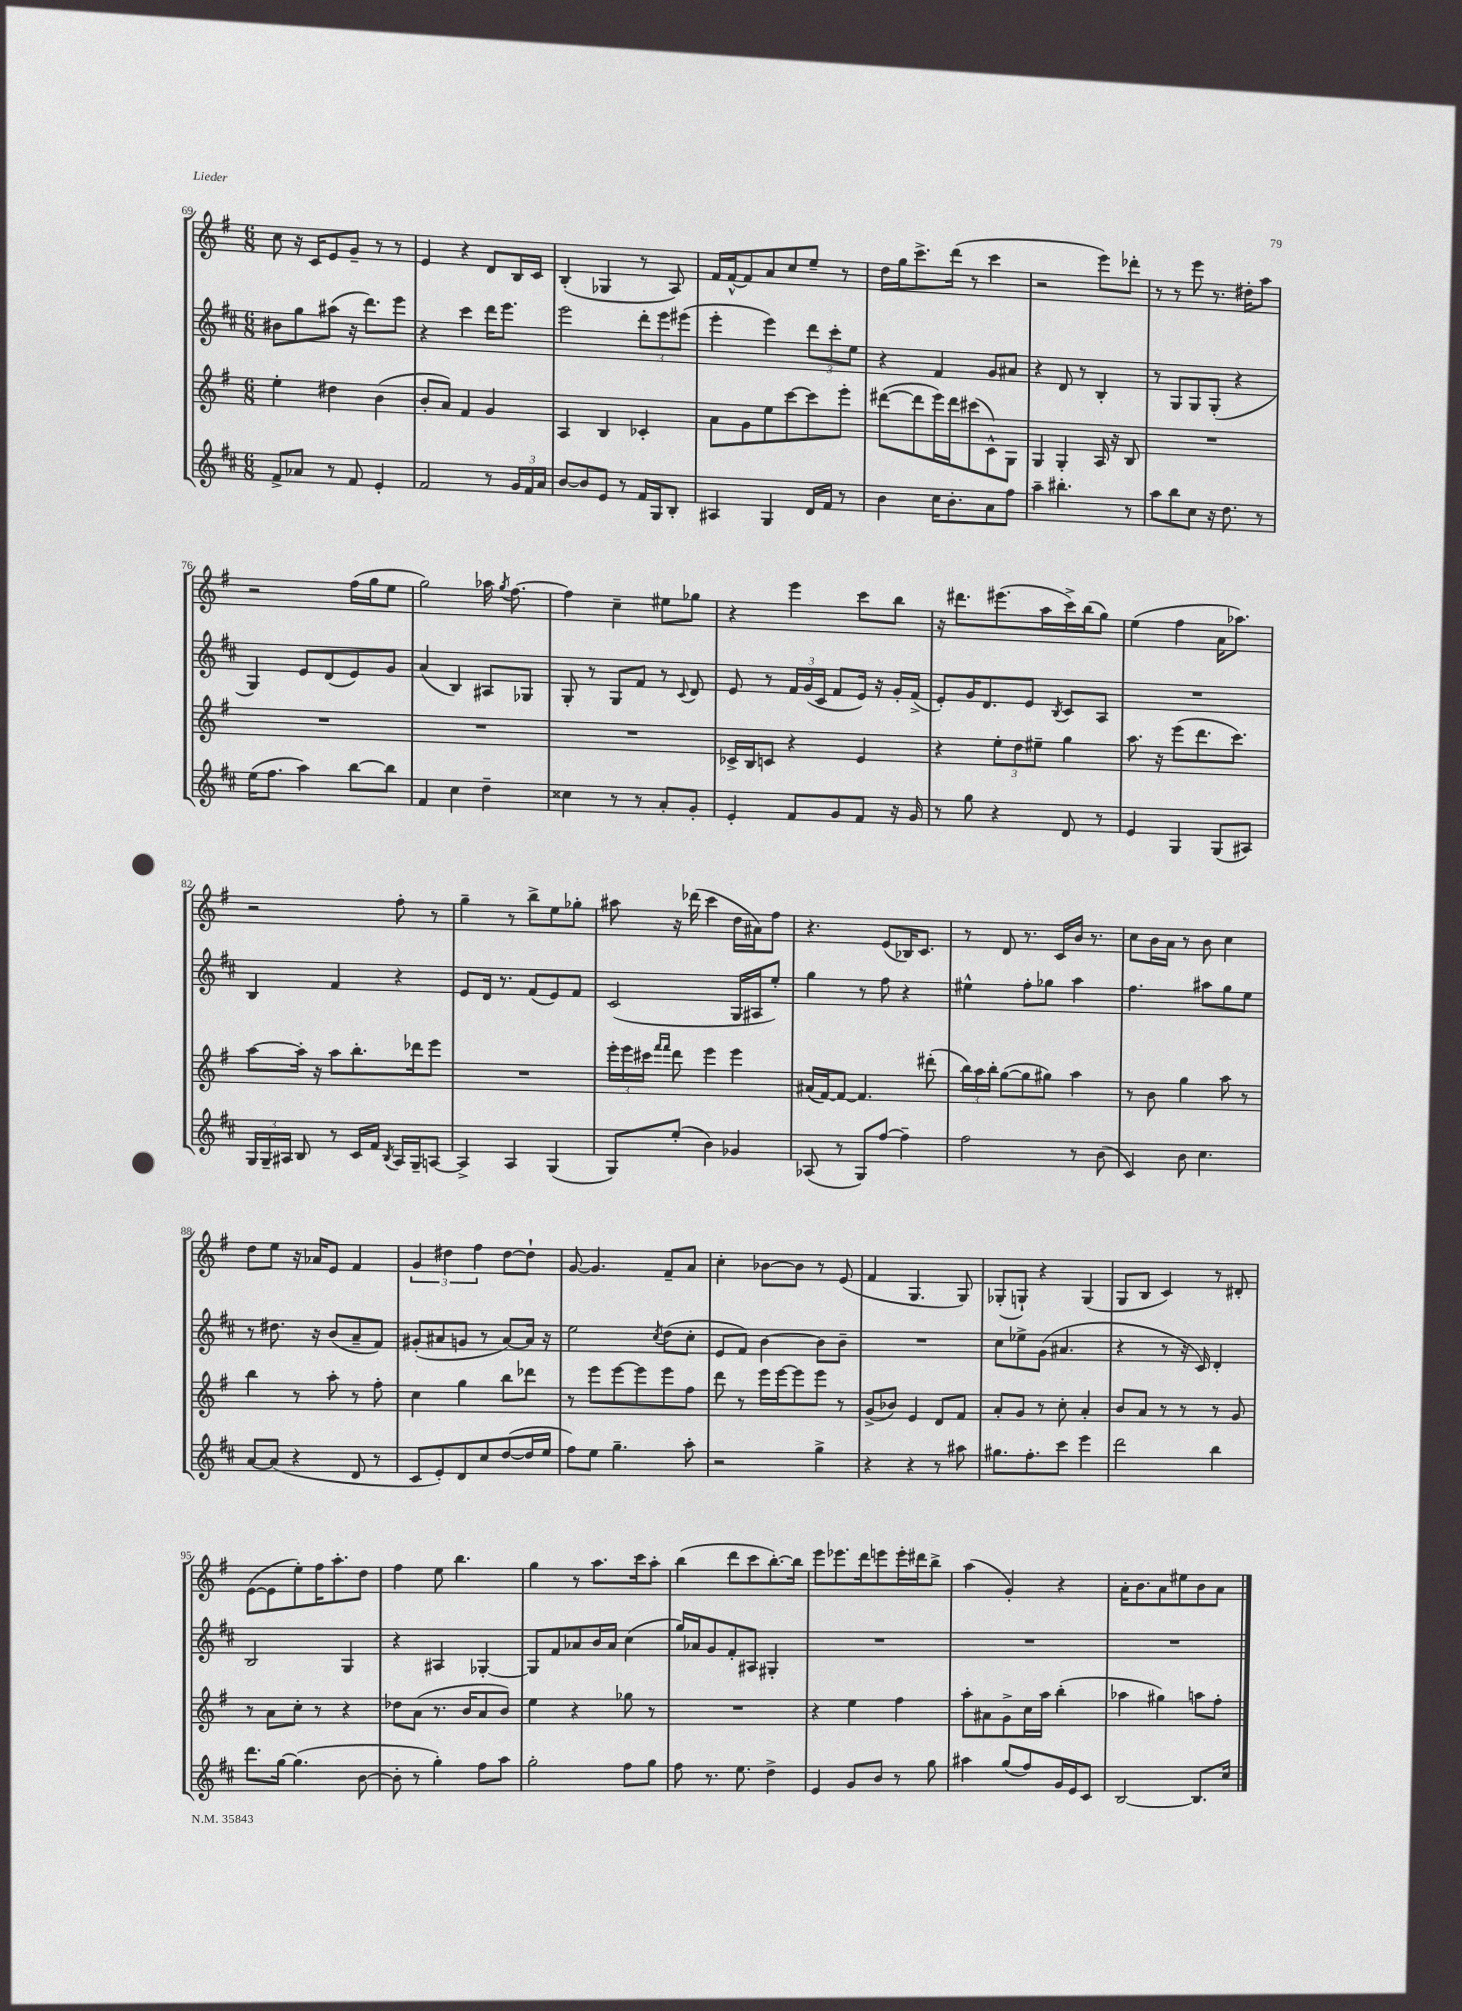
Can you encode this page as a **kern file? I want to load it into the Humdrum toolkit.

**kern	**kern	**kern	**kern
*part4	*part3	*part2	*part1
*staff4	*staff3	*staff2	*staff1
*clefG2	*clefG2	*clefG2	*clefG2
*k[f#c#]	*k[f#]	*k[f#c#]	*k[f#]
*M6/8	*M6/8	*M6/8	*M6/8
=69	=69	=69	=69
8f#^/L	4ee'\	8b#X\L	8cc\
8a-X/J	.	8gg\	16r
.	.	.	16c/KL
8r	4dd#X\	(8aa#X\J	8e/
8f#/	.	16r	8g~/J
.	.	8.ddd\L)	.
4e'/	(4b\	.	8r
.	.	8eee\J	8r
=70	=70	=70	=70
2f#/	8b'/L	4r	4e/
.	8a/J)	.	.
.	4f#/	4ccc#\	4r
8r	4g/	16ddd\KL	8d/L
.	.	8.eee\J	.
24g/LL	.	.	16B/L
24f#/	.	.	.
.	.	.	16c/JJ
24a/JJ	.	.	.
=71	=71	=71	=71
[8b/L	4A/	2eee\	(4B'/
8b/]	.	.	.
8e/J	4B/	.	4G-X/
8r	.	.	.
16f#/LL	4c-X'/	12ddd'\L	8r
16G/J	.	.	.
.	.	12eee\	.
8B'/J	.	.	8A/)
.	.	(12eee#X\J	.
=72	=72	=72	=72
4A#X/	8a\L	4eee'\	16f#/LL
.	.	.	[16f#^^/J
.	8g\	.	8f#/]
4G/	8ee\	4eee\)	8a/
.	[8ccc\	.	8cc/
16d/LL	8ccc\]	12ddd\L	8ee~/J
16f#/JJ	.	.	.
.	.	12ccc#'\	.
8r	8eee'\J	.	8r
.	.	12ee\J	.
=73	=73	=73	=73
4b\	([8ddd#X\L	4r	16dd\LL
.	.	.	16gg\J
.	8ddd#\]	.	8.ccc^\
16cc#\KL	16eee\L)	4f#/	.
8.b'\	16ddd#\J	.	(16ddd\Jk
.	(8ccc#X\	.	8r
8a\	8c^^\)	8g/L	4ccc\
8ff#\J	8G\J	8a#X/J	.
=74	=74	=74	=74
4aa~\	4G/	4r	2r
4.bb#X'\	4G'/	8d/	.
.	.	8r	.
.	16A/	4B'/	8eee\L)
.	16r	.	.
8r	8B/	.	8ddd-X'\J
=75	=75	=75	=75
8aa\L	2.r	8r	8r
8bb\	.	8G/L	8r
8cc#\J	.	8G/	8eee\
16r	.	(8G'/J	8.r
8.dd\	.	.	.
.	.	4r	.
.	.	.	16dd#X'\KL
8r	.	.	8aa\J
!!LO:LB:g=z
=76	=76	=76	=76
(16ee\KL	2.r	4G/)	2r
8.ff#\J	.	.	.
4aa\)	.	8e/L	.
.	.	(8d/	.
[8bb\L	.	8e/)	(16ff#\LL
.	.	.	16gg\J
8bb\J]	.	8g/J	8ee\J
=77	=77	=77	=77
4f#/	2.r	(4a/	2gg\)
4cc#\	.	4B/)	.
4dd~\	.	8A#X/L	16aa-X\
.	.	.	8qgg/
.	.	.	[8.ff#\
.	.	8G-X/J	.
=78	=78	=78	=78
4cc##X\	2.r	8G'/	4ff#\]
.	.	8r	.
8r	.	8G/L	4cc~\
8r	.	8f#/J	.
8a'/L	.	8r	8ee#X\L
.	.	8qqc#/	.
8g'/J	.	8d/	8gg-X\J
=79	=79	=79	=79
4e'/	16c-X^/LL	8e/	4r
.	16B/J	.	.
.	8cn/J	8r	.
8f#/L	4r	24f#/LL	4eee\
.	.	(24g/	.
.	.	24c#/JJ	.
8g/	.	8f#/L	.
8f#/J	4e/	16e/Jk)	8ccc\L
.	.	16r	.
16r	.	16g'/LL	8bb\J
16g/	.	(16f#^/JJ	.
=80	=80	=80	=80
8r	4r	8e'/L)	16r
.	.	.	8.ddd#X\L
8gg\	.	16g/K	.
.	.	8.d/	.
4r	12ee'\L	.	(8.eee#X\
.	12dd\	.	.
.	.	8e/J	.
.	12ee#X~\J	.	.
.	.	.	16aa\L
.	.	8qB/	.
8d/	4gg\	8c#/L	16ccc^\)
.	.	.	(16bb\J
8r	.	8A/J	8gg\J)
=81	=81	=81	=81
4e/	8.aa\	2.r	(4ee\
.	16r	.	.
4G/	(8eee\L	.	4ff#\
.	8.ddd\	.	.
(8G/L	.	.	16a\KL
.	8.ccc\J)	.	8.aa-X\J)
8A#X/J)	.	.	.
!!LO:LB:g=z
=82	=82	=82	=82
24G/LL	[8aa\L	4B/	2r
24G~/	.	.	.
24A#X/JJ	.	.	.
8B/	16aa'\Jk]	.	.
.	16r	.	.
8r	8aa\L	4f#/	.
16c#/LL	8.bb'\	.	.
16f#/JJ	.	.	.
8qB/	.	.	.
16A#/LL	.	4r	8ff#'\
16G~/J	16ddd-X\k	.	.
[8An/J	8eee\J	.	8r
=83	=83	=83	=83
4A^/]	2.r	8e/L	4gg~\
.	.	16d/Jk	.
.	.	8.r	.
4A/	.	.	8r
.	.	(8f#/L	8bb^\L
(4G/	.	8e/)	8ee\
.	.	8f#/J	8gg-X'\J
=84	=84	=84	=84
8G/L)	24eee'\LL	(2c#/	8aa#X\
.	24eee\	.	.
.	24ccc#X\JJ	.	.
.	16qqfff#/LL	.	.
.	16qqfff#/JJ	.	.
(8ee'/J	8ddd\	.	16r
.	.	.	(16ddd-X\
4b\)	4eee\	.	4ccc\
4g-X/	4eee\	16G/LL	16dd\LL
.	.	16A#X/J	16a#X\J)
.	.	8ee'/J)	8ff#\J
=85	=85	=85	=85
(8A-X/	(16a#X/LL	4gg\	4.r
.	[16f#/J)	.	.
8r	8f#/J_	.	.
8G/L)	4.f#/]	8r	.
[8ff#/J	.	8ff#\	(8e/L
4ff#~\]	.	4r	16B-X/K)
.	.	.	8.c/J
.	(8ddd#X'\	.	.
=86	=86	=86	=86
2ff#\	24bb\LL)	4ee#X^^\	8r
.	24aa\	.	.
.	24bb'\JJ	.	.
.	([8gg\L	.	8d/
.	8gg\]	8ff#'\L	8.r
.	8gg#X\J)	8gg-X\J	.
.	.	.	16c/LL
8r	4aa\	4aa\	16b/JJ
.	.	.	8.r
(8b\	.	.	.
=87	=87	=87	=87
4c#/)	8r	4.ff#\	8cc\L
.	8b\	.	16b\L
.	.	.	16a\JJ
8b\	4gg\	.	8r
4.cc#\	.	8aa#X\L	8b\
.	8aa\	8gg\	4cc\
.	8r	8ee\J	.
!!LO:LB:g=z
=88	=88	=88	=88
[8a/L	4bb\	8r	8dd\L
(8a/J]	.	8.dd#X\	8ee\J
4r	8r	.	16r
.	.	16r	16a-X/KL
.	8aa'\	(8b/L	8e/J
8d/	8r	8a~/	4f#/
8r	8ff#'\	8f#/J)	.
=89	=89	=89	=89
8c#/L	4cc\	(8g#X'/L	6g/
8e'/)	.	8a#X/	.
.	.	.	6dd#X\
8d/	4gg\	8gn/J	.
.	.	.	6ff#\
8cc#/	.	8r	.
([8dd/	8bb\L	[8a#/L)	[8dd#\L
16dd/L]	8ddd-X\J	16a#/Jk]	8dd#`\J]
16ee/JJ	.	16r	.
=90	=90	=90	=90
8ff#\L)	8r	2ee\	[8g/
8ee\J	8eee\L	.	4.g/]
4.gg~\	[8eee\	.	.
.	8eee\]	.	.
.	.	8qcc#/	.
.	8eee\	(8dd\L	8f#~/L
8aa'\	8ff#\J	8cc#'\J	8a/J
=91	=91	=91	=91
2r	8ddd\	8e/L	4cc'\
.	8r	8f#/J)	.
.	16eee\LL	[4b\	[8b-X\L
.	[16eee\J	.	.
.	8eee\]	.	8b-\J]
4gg^\	8eee\J	8b\L]	8r
.	8r	8b~\J	(8e/
=92	=92	=92	=92
4r	(8g^/L	2.r	4f#/
.	8b-X/J)	.	.
4r	4e/	.	4.G/
8r	8d/L	.	.
8aa#X\	8f#/J	.	8G/)
=93	=93	=93	=93
8.gg#X\L	8a'/L	8cc#\L	(8G-X'/L
.	8g/J	8ee-X^\	8Gn`/J)
8.ff#'\	.	.	.
.	8r	(8g\J	4r
8ccc#\J	8cc'\	4.a#X/	.
4eee\	4a'/	.	(4G/
=94	=94	=94	=94
2ddd\	8b/L	4r	8G/L
.	8a/J	.	8B/J
.	8r	8r	4c/)
.	8r	16r	.
.	.	16c#/)	.
4bb\	8r	4d'/	8r
.	8g/	.	8d#X'/
!!LO:LB:g=z
=95	=95	=95	=95
8.ddd\L	8r	2B/	([8e\L
.	8a\L	.	8e\]
[16gg\Jk	.	.	.
(4.gg\]	8cc'\J	.	8ee'\)
.	8r	.	16ff#\K
.	.	.	8.aa'\
.	4r	4G/	.
[8b\	.	.	8dd\J
=96	=96	=96	=96
8b'\]	8dd-X\L	4r	4ff#\
8r	(8a\J	.	.
4gg'\)	8.r	4A#X/	8ee\
.	.	.	4.bb\
.	16b/KL	.	.
8ff#\L	8a/	[4G-X'/	.
8aa\J	8b/J)	.	.
=97	=97	=97	=97
2gg'\	4ee\	8G-/L]	4gg\
.	.	8f#/	.
.	4r	8a-X/	8r
.	.	16b/L	8.aa\L
.	.	16a-/JJ	.
8ff#\L	8gg-X\	(4cc#\	.
.	.	.	16ccc\k
8gg\J	8r	.	8aa'\J
=98	=98	=98	=98
8ff#\	2.r	16gg/LL)	(4bb\
.	.	16a-X/J	.
8.r	.	8g/	.
.	.	8f#'/	8ddd\L
8.ee\	.	.	.
.	.	8A#X/J	8ccc\
4dd^\	.	4G#X'/	[8.bb'\)
.	.	.	16bb\Jk]
=99	=99	=99	=99
4e/	4r	2.r	8eee\L
.	.	.	8.eee-X\
8g/L	4ee\	.	.
.	.	.	16ddd\k
8b/J	.	.	8eeen\
8r	4ff#\	.	16eee'\L
.	.	.	16ddd#X\J
8gg\	.	.	8bb^\J
=100	=100	=100	=100
4aa#X\	8aa'\L	2.r	(4aa\
.	8a#X\	.	.
(8gg/L	8g^\	.	4g'/)
8ff#/)	16cc\L	.	.
.	16aa\JJ	.	.
16g/L	(4bb'\	.	4r
16e/J	.	.	.
8c#/J	.	.	.
=101	=101	=101	=101
[2B/	4aa-X\	2.r	16a'\KL
.	.	.	8.b\
.	4gg#X\)	.	8a\
.	.	.	8ee#X\
8.B/L]	8aan\L	.	8b\
.	8ff#'\J	.	8a\J
16cc#/Jk	.	.	.
==	==	==	==
*-	*-	*-	*-
